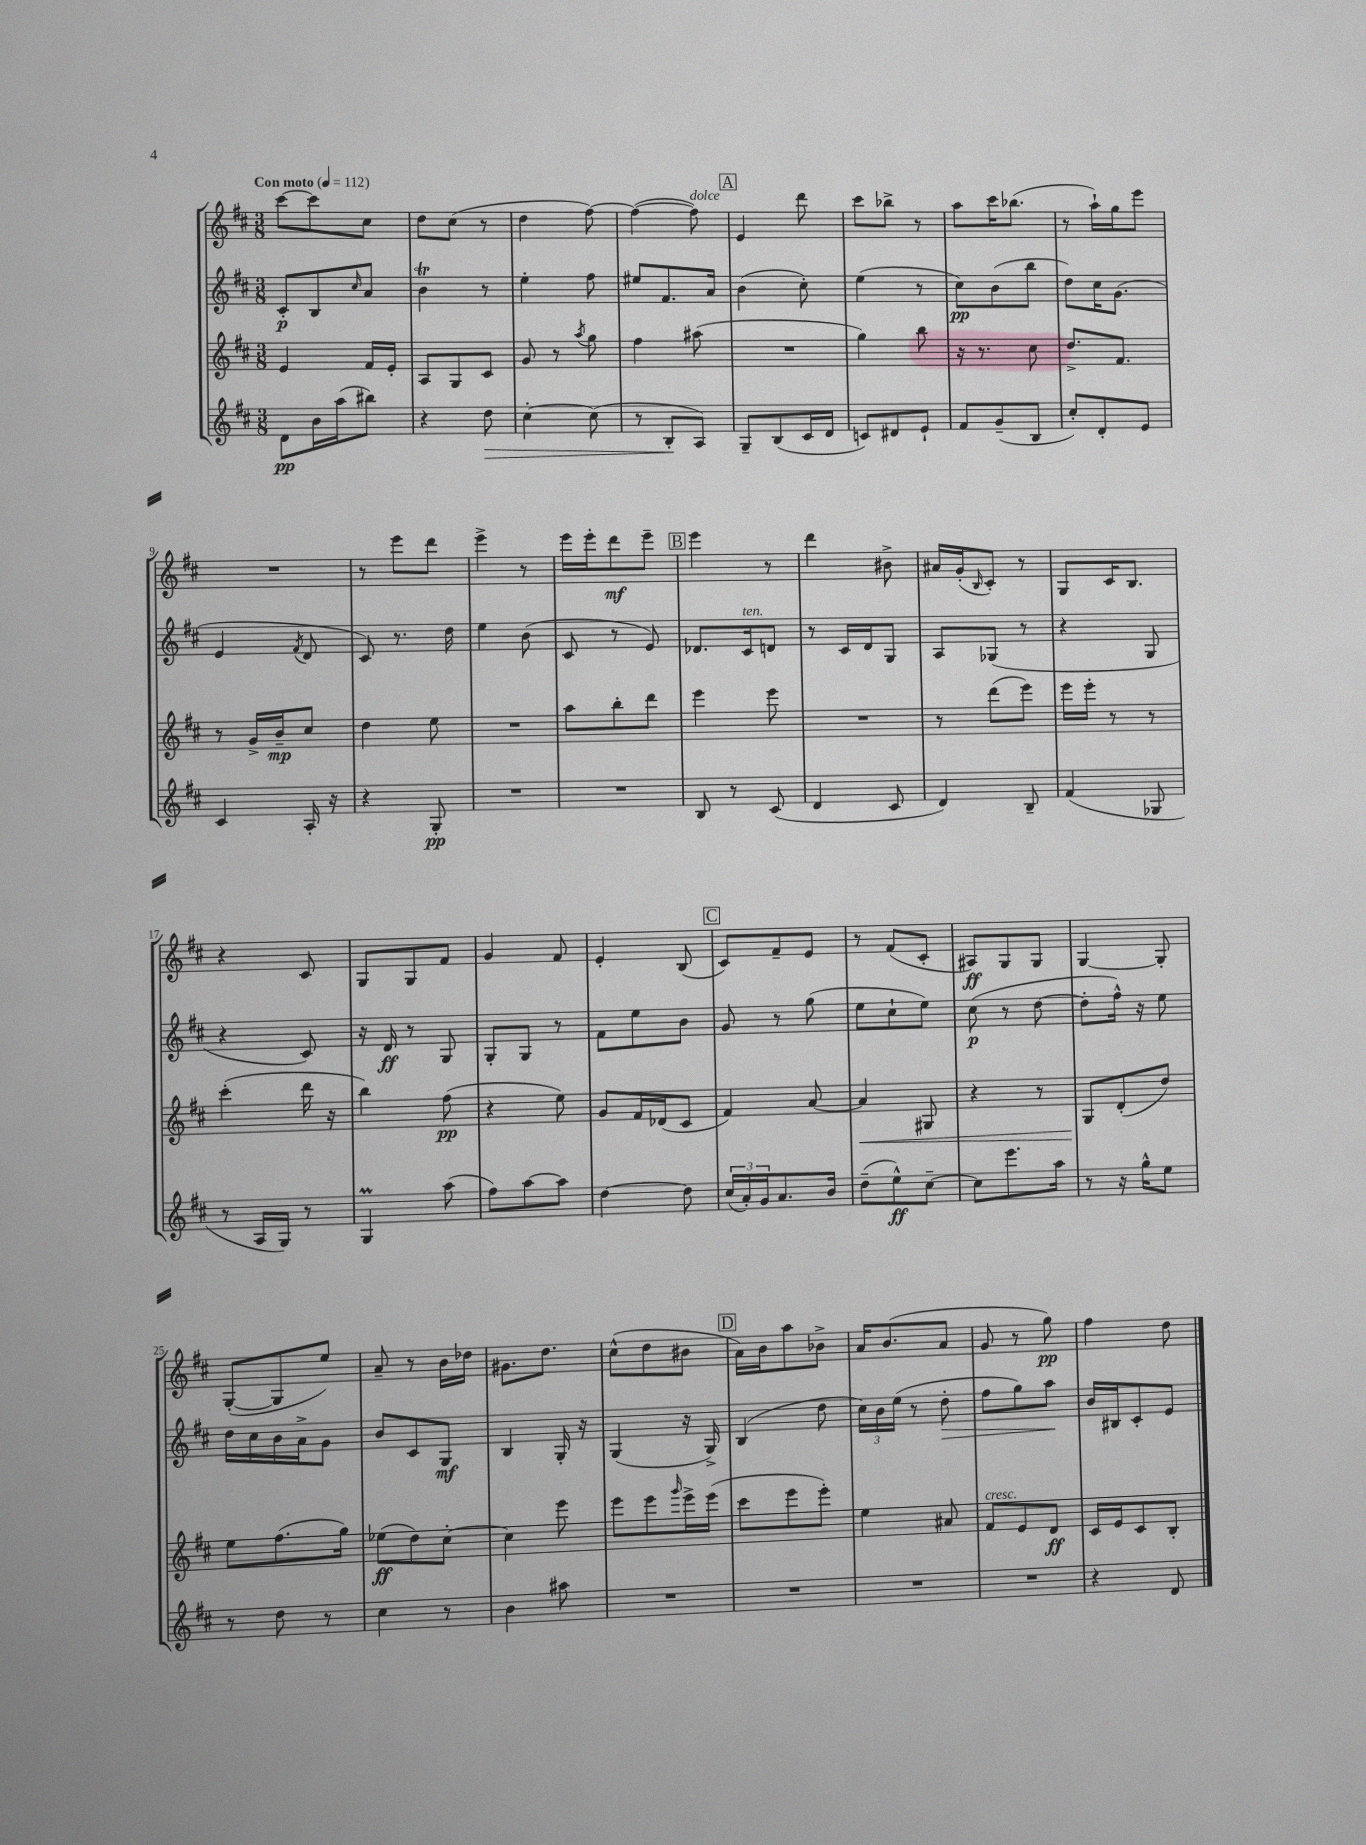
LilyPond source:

<<
\new StaffGroup <<
\new Staff = "s0" {
    \clef treble \key d \major \numericTimeSignature \time 3/8 \tempo "Con moto" 4 = 112
    cis'''8~ cis'''8 cis''8 |
    d''8 cis''8( r8 |
    d''4 fis''8~) |
    fis''4~( fis''8^\markup { \italic "dolce" }) |
    \mark \markup { \box "A" } e'4 d'''8 |
    cis'''8 bes''8-> r8 |
    a''8 cis'''16 bes''8.( |
    r8 a''16-!) g''16 e'''8 |
    R4. |
    r8 e'''8 d'''8 |
    e'''4-> r8 |
    e'''16 e'''16-. d'''8\mf e'''8-- |
    \mark \markup { \box "B" } e'''4 r8 |
    d'''4 bis'8-> |
    ais'16 g'16-.( \grace { b16 } cis'8-.) r8 |
    g8 cis'16 b8. |
    r4 cis'8 |
    g8 g8 fis'8 |
    g'4 fis'8 |
    e'4-. b8( |
    \mark \markup { \box "C" } cis'8) fis'8-- e'8 |
    r8 fis'8( cis'8-. |
    ais8\ff) g8 g8 |
    g4~ g8-. |
    g8~-.( g8 e''8) |
    a'8-- r8 b'16 des''16 |
    gis'8. d''8. |
    cis''8-^( d''8 bis'8 |
    \mark \markup { \box "D" } a'16) b'16 a''8 bes'8-> |
    a'16 b'8.( a'8 |
    g'8 r8 g''8\pp) |
    fis''4 d''8 \bar "|." |
}
\new Staff = "s1" {
    \clef treble \key d \major \numericTimeSignature \time 3/8
    cis'8-.\p b8 \grace { cis''16 } a'8 |
    b'4\trill r8 |
    e''4-. fis''8 |
    eis''8 fis'8. a'16 |
    \mark \markup { \box "A" } b'4( cis''8-.) |
    e''4( r8 |
    cis''8\pp) b'8( b''8 |
    d''8) cis''16 g'8.( |
    e'4 \acciaccatura { fis'8 } d'8 |
    cis'8) r8. d''16 |
    e''4 b'8( |
    cis'8 r8 e'8) |
    \mark \markup { \box "B" } des'8. cis'16^\markup { \italic "ten." } d'8 |
    r8 cis'16 d'16 g8 |
    a8 ges8( r8 |
    r4 g8 |
    r4 cis'8) |
    r16 d'16\ff r8 g8 |
    g8-. g8 r8 |
    fis'8 e''8 b'8 |
    \mark \markup { \box "C" } g'8 r8 g''8( |
    e''8 cis''8-! e''8) |
    cis''8\p( r8 d''8~ |
    d''8-. fis''16-^) r16 e''8 |
    d''16 cis''16 b'16 a'16-> g'8 |
    b'8 cis'8 g8\mf |
    b4 g16-. r16 |
    g4( r16 g16->) |
    \mark \markup { \box "D" } b4( d''8 |
    \tuplet 3/2 { cis''16) b'16 e''16( } r8 d''8-.\> |
    fis''8 g''8) a''8\! |
    b'16 bis16 cis'8-. e'8 \bar "|." |
}
\new Staff = "s2" {
    \clef treble \key d \major \numericTimeSignature \time 3/8
    e'4 fis'16 e'16-. |
    a8 g8 cis'8 |
    g'8 r8 \acciaccatura { a''8 } g''8 |
    fis''4 ais''8( |
    \mark \markup { \box "A" } R4. |
    g''4) b''8 |
    r16 r8. cis''8 |
    d''8.-> fis'8. |
    r8 g'16-> b'16--\mp cis''8 |
    d''4 e''8 |
    R4. |
    a''8 b''8-. d'''8 |
    \mark \markup { \box "B" } e'''4 e'''8 |
    R4. |
    r8 d'''8( e'''8) |
    e'''16 e'''16-. r8 r8 |
    cis'''4-.( d'''16 r16 |
    b''4) fis''8\pp( |
    r4 e''8) |
    g'8 fis'16 des'16( cis'8 |
    \mark \markup { \box "C" } fis'4) a'8~ |
    a'4\< gis8 |
    r4 r8 |
    g8\! d'8-.( d''8) |
    e''8 fis''8.( g''16) |
    ees''8\ff( d''8) cis''8~-. |
    cis''4 e'''8 |
    e'''8 e'''8 \grace { g'''16 } e'''16-> e'''16( |
    \mark \markup { \box "D" } cis'''8 e'''8 e'''8-.) |
    e''4 ais'8 |
    fis'8^\markup { \italic "cresc." } e'8 d'8\ff |
    cis'16 e'16 cis'8 b8-. \bar "|." |
}
\new Staff = "s3" {
    \clef treble \key d \major \numericTimeSignature \time 3/8
    d'8\pp b'16 a''16( bis''8) |
    r4 d''8\> |
    cis''4~-. cis''8( |
    r8 b8-.\! a8) |
    \mark \markup { \box "A" } g8-- b8( cis'16 d'16 |
    c'8) dis'8 e'8-! |
    fis'8 g'8--( b8 |
    cis''8-.) d'8-. e'8 |
    cis'4 a16-. r16 |
    r4 g8-.\pp |
    R4. |
    R4. |
    \mark \markup { \box "B" } b8 r8 cis'8( |
    d'4 cis'8 |
    d'4) b8-- |
    fis'4( ges8 |
    r8 a16 g16) r8 |
    g4\prall a''8( |
    fis''8) a''8~ a''8 |
    d''4~ d''8 |
    \mark \markup { \box "C" } \tuplet 3/2 { cis''16( a'16-.) g'16 } a'8. b'16 |
    d''8--( e''8-^\ff) cis''8~-- |
    cis''8 e'''8. a''16 |
    r8 r16 g''16-^ e''8 |
    r8 d''8 r8 |
    cis''4 r8 |
    b'4 ais''8 |
    R4. |
    \mark \markup { \box "D" } R4. |
    R4. |
    R4. |
    r4 d'8 \bar "|." |
}
>>
>>
